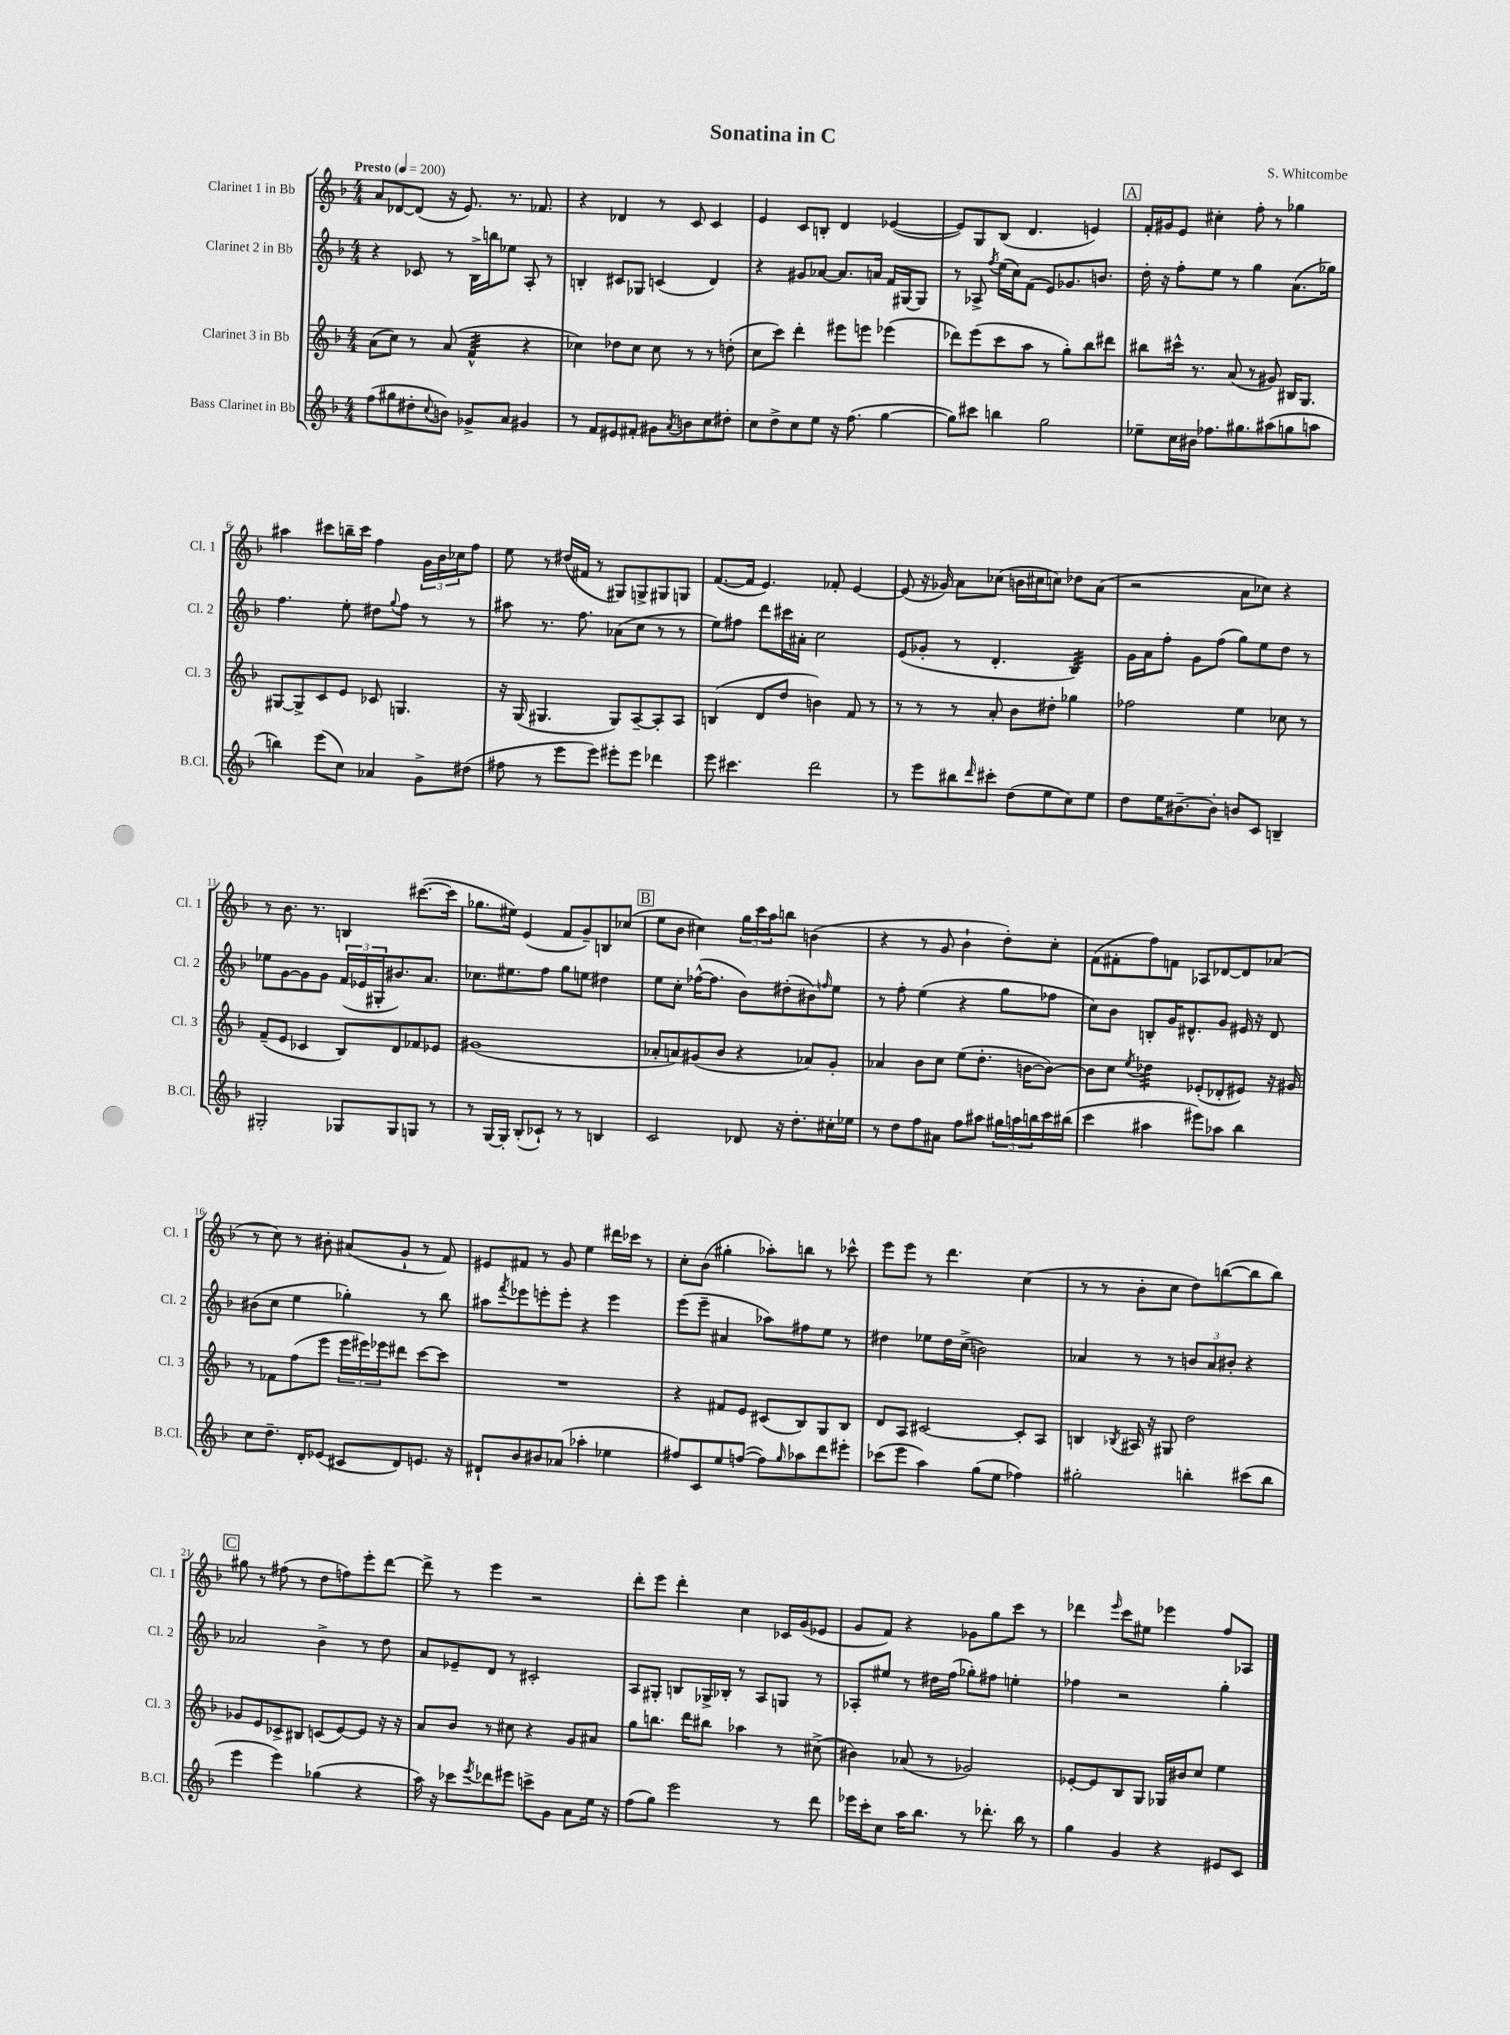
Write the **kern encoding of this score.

**kern	**kern	**kern	**kern
*staff4	*staff3	*staff2	*staff1
*clefG2	*clefG2	*clefG2	*clefG2
*k[b-]	*k[b-]	*k[b-]	*k[b-]
*M4/4	*M4/4	*M4/4	*M4/4
*MM200	*MM200	*MM200	*MM200
(8ff	(8a	4r	8a
8gg#	8cc)	.	[8d-
8dd#'	8r	8c-	(8d-]
8qqcc	.	.	.
8b)	(8a	8r	16r
.	.	.	8.e)
8g-^	4f^^	16B-^	.
.	.	16bb	.
8a	.	8ee-	8.r
4g#	4r	8A'	.
.	.	.	8.f-
.	.	8r	.
=	=	=	=
8r	4cc-)	4B'	4r
8f	.	.	.
8e#	8dd-	8c#	4d-
8f#'	8cc-	8G-	.
8g#	8cc-	(4c	8r
8qa	.	.	.
8b	8r	.	8c
8cc	8r	4d)	4c
8dd#'	(8dd'	.	.
=	=	=	=
8cc	8cc	4r	4e
8dd^	8ccc)	.	.
8cc	4ddd'	8g#	8c
8ee	.	[8a-	8B'
16r	8eee#	8.a-]	4d
(8.ff	.	.	.
.	8eee	.	.
.	.	16a	.
[4gg	(4eee-	16f	([4e-
.	.	[16G#	.
.	.	8G#]	.
=	=	=	=
8gg])	8ddd-)	8r	8e-])
8ccc#	(8eee	8A-^	8G
.	.	8qff	.
4bb	8ccc	(16ee	(8B-
.	.	16cc)	.
.	8aa	(8f	4.d
2gg	8r	8e)	.
.	8gg')	8.g-	.
.	8bb-	.	4e)
.	.	8.b	.
.	8ddd#	.	.
=	=	=	=
8ee-~	8bb#	16dd'	16f'
.	.	16r	16g#
16cc	16ccc#^^	8ff'	8e
16b#	8.r	.	.
8.ff-	.	8ee	4cc#'
.	(8a	8r	.
8.gg#	.	.	.
.	8r	4gg	8ff'
(8aa#	8g#)	.	8r
8gg	16B#	(8.a	4gg-
.	8.G	.	.
8aa	.	.	.
.	.	16gg-)	.
=	=	=	=
4bb)	[8G#	4.ff	4aa#
.	8G#^]	.	.
(8eee	8c	.	8ccc#
8cc)	8e	8ee'	16bb~
.	.	.	16ccc#
4a-	8c-	8dd#	4ff
.	.	8qqgg	.
.	4.G	8ff	.
8g^	.	8r	24g
.	.	.	24b-
.	.	.	24cc-
(8dd#	.	8r	8ff
=	=	=	=
8ff#	16r	8aa#	8ee
.	(16G	.	.
8r	4.G#	8.r	8r
8eee	.	.	(16dd#
.	.	8.ff	16f#
8eee)	.	.	8r
8eee#'	8G#)	(8a-	8G#)
8eee#	[8A~	8cc	8G^
4ddd-	8A']	8r	8G#
.	8A	8r	8G
=	=	=	=
8eee	(4B	8ee)	([8.f
4.ccc#	.	8ff#	.
.	.	.	16f]
.	8d	8ddd	4.e)
.	8dd	16ccc#	.
.	.	16a#'	.
2ddd	4b)	2cc	.
.	.	.	8f-'
.	8f	.	[4e
.	8r	.	.
=	=	=	=
8r	8r	(8e	(8e]
8eee	8r	8g-'	16r
.	.	.	16g-)
8bb#	8r	8r	8a
16qqddd	.	.	.
8ccc#'	8a'	4.d'	(8cc-
(8dd	8b-	.	16b
.	.	.	16cc#
8ee	8dd#'	.	8cc)
8cc)	4gg-	4B-)	8dd-
8ee	.	.	(8a
=	=	=	=
8dd	2ff-	16g	2r
.	.	16a	.
16ee	.	8ff'	.
[8.b#~	.	.	.
.	.	8g	.
8b#']	.	(8ff	.
8b	4ee	8gg)	8a
8c	.	8ee	8cc-)
4B~	8cc-	8dd	4r
.	8r	8r	.
=	=	=	=
2G#'	(8f~	8ee-	8r
.	8e	[8g	8.b-
.	4c-	8g]	.
.	.	.	8.r
.	.	8g	.
8G-	8B-)	(24f	4B
.	.	24e-	.
.	.	24G#'	.
8G-	8d	8.b#)	.
8G	8f-	.	([8.ccc#
.	.	8.a	.
8r	8e-	.	.
.	.	.	16ccc#]
=	=	=	=
8r	(1g#	8.cc-	8.gg-
[16G	.	.	.
16G']	.	8.ee#	16ee#)
(8B-'	.	.	(4e
8c-`)	.	8ff	.
8r	.	8gg	8f
8r	.	8ee	8g~)
4B	.	4dd#	8B
.	.	.	(8cc-
=	=	=	=
2c	8a-'	8ee	8ee
.	8a)	8cc'	8b-
.	(8g#	([16ff-^^	4cc#)
.	.	8.ff-]	.
.	8b-	.	.
8d-	4r	8b-)	24gg
.	.	.	24ccc
.	.	.	24aa
16r	.	(8dd#'	8bb
8.dd'	.	.	.
.	8a-)	8b#)	(4b
.	.	16qqff	.
16cc#'	8g#'	8ee	.
16ee-	.	.	.
=	=	=	=
8r	4a-	8r	4r
8dd	.	8ff'	.
8ff	8b-	(4ee	8r
8a#	8cc	.	8g
8ff	(8ee	4r	4b-`
8aa#	8.dd'	.	.
24gg#	.	8gg	8dd')
24aa	.	.	.
.	[16b	.	.
24bb	.	.	.
16ccc	8b_)	8ff-	8cc'
(16bb#	.	.	.
=	=	=	=
4ccc	8b]	8cc)	(8f
.	8cc	8b-	8f#'
.	8qee	.	.
4aa#	4dd-	8B'	8ff)
.	.	16g	8f
.	.	8.d#^^	.
8eee#)	(8e-'	.	8A-
8aa-	8d-'	8g	[8d-
4bb-	8e#)	16e#	8d-]
.	.	16r	.
.	16r	8d#	(8a-
.	16g#	.	.
=	=	=	=
8cc	8r	(8b#	8r
8.dd~	8f-	8cc	8cc)
.	(8ff	4ee	8r
16d'	.	.	.
(8e-	8eee	.	8b#'
8c#	24eee	4gg-')	(8a#
.	24eee#)	.	.
.	24eee-	.	.
8d)	8ddd#	.	8g`
8.e	[8ccc	8r	8r
.	8ccc]	8bb-	8f)
16r	.	.	.
=	=	=	=
8d#`	1r	8aa#	8e#
.	.	8qfff	.
8b-	.	8eee-	8f#
8b#	.	8eee'	8r
(8a-	.	8eee'	8g
4aa-'	.	4r	4ee
4ee-	.	4eee	16ddd#
.	.	.	16ccc-
.	.	.	8r
=	=	=	=
8ff#)	4r	(8eee	8cc'
8c	.	8eee~	(8b-
8ee	8f#	4a#	4gg#'
([8ff	8e	.	.
8ff])	(8c#	8aa-)	8aa-')
16qqgg	.	.	.
8aa-	8B-)	8ff#	8bb
8ddd	8G	8ee	8r
8eee#'	8B-	8r	8ccc-^^
=	=	=	=
(8ccc-	8d	4dd#	8eee
8eee	8A	.	8eee
4aa)	[2c#	8ee-	8r
.	.	16dd#	4.ddd
.	.	(16cc^	.
(8gg	.	2b)	.
8ee	.	.	.
4ff-)	8c#']	.	(4cc
.	8A	.	.
=	=	=	=
2gg#'	4B	4a-	8r
.	.	.	8r
.	8qB-	.	.
.	16A#	8r	8b-'
.	16r	.	.
.	8G#	8r	8cc
4bb'	2dd	12b	8dd)
.	.	12a-	.
.	.	.	([8bb
.	.	12b#'	.
(8ccc#	.	4r	8bb]
8bb	.	.	8bb)
=	=	=	=
4eee	8g-	2a-	8gg#
.	8e	.	8r
4eee)	8c-^	.	(8ff#
.	8B#	.	8r
(4gg-	(8c	4b-^	8dd
.	[8e)	.	8ff)
4r	8e]	8r	8eee'
.	16r	8dd	[8ddd
.	16r	.	.
=	=	=	=
16aa)	8a	8a	8ddd^]
16r	.	.	.
8ccc-	8b-	8e-~	8r
8qeee	.	.	.
8ddd-	8r	8d	4eee
8eee#	8cc#	8r	.
8ccc^	4r	2c#'	2r
8g	.	.	.
8a	8g	.	.
16ee	8a#	.	.
16r	.	.	.
=	=	=	=
(8ff	8gg	8A	8ddd'
8gg)	8.bb	8G#'	8eee
2eee	.	8B	4ddd'
.	16ddd	.	.
.	8bb#	16G-^	.
.	.	16B-'	.
.	4aa-	8r	4cc
.	.	8A	.
8r	8r	8G	16c-
.	.	.	(16g
8ddd	(8cc#^	8r	8e-
=	=	=	=
16eee-	4b#)	8A-'	8g
16ccc'	.	.	.
8cc	.	8ee#	8f)
16aa	(8a-	8r	4r
8.bb-	.	.	.
.	8r	16dd#	.
.	.	(16ff	.
8r	2g-)	8gg-')	8g-
8.ddd-'	.	8ff#	8gg
.	.	4ee'	8ccc
16bb-	.	.	.
8r	.	.	8r
=	=	=	=
4gg	[8e-'	4ff-	4ddd-
.	8e-]	.	.
.	.	.	16qqeee
4g	8B-	2r	8ccc
.	8G	.	8ee#
4r	16G-	.	4eee-
.	16b#	.	.
.	8cc	.	.
8e#	4ee	4gg'	8ff
8c	.	.	8A-
==	==	==	==
*-	*-	*-	*-
